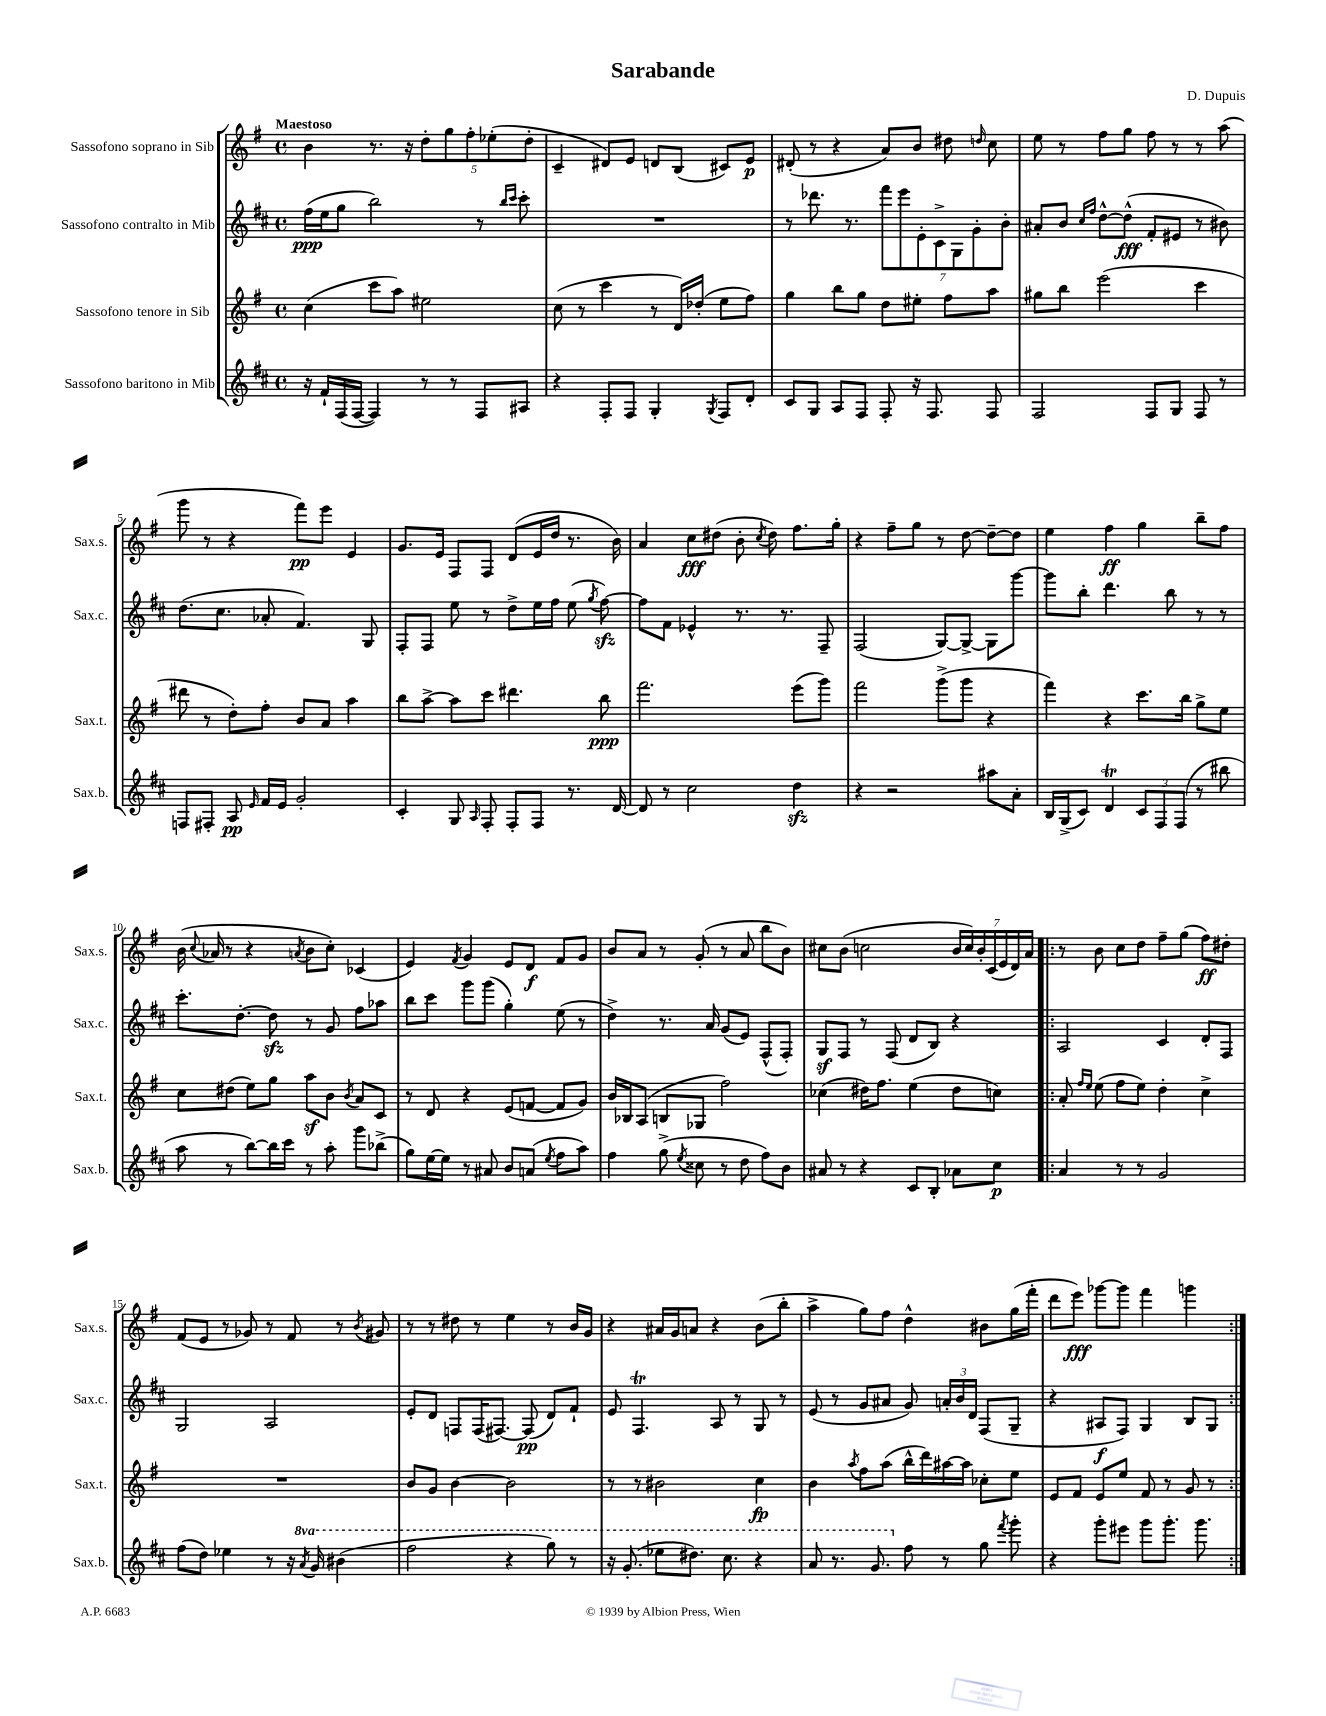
\header { title = "Sarabande" composer = "D. Dupuis" }
<<
\new StaffGroup <<
\new Staff = "s0" \with { instrumentName = "Sassofono soprano in Sib" shortInstrumentName = "Sax.s." } {
    \clef treble \key g \major \defaultTimeSignature \time 4/4 \tempo "Maestoso"
    \autoBeamOff b'4 r8. r16 \tuplet 5/4 { d''8[-. g''8 fis''8-. ees''8-.( d''8]-. } |
    c'4-- dis'8[) e'8] d'8[ b8]( cis'8[) e'8]\p |
    dis'8-.( r8 r4 a'8[) b'8] dis''8 \grace { d''16 } c''8 |
    e''8 r8 fis''8[ g''8] fis''8 r8 r8 a''8( |
    g'''8 r8 r4 fis'''8[\pp) e'''8] e'4 |
    g'8.[ e'16] fis8[ fis8] d'8[( e'16 d''16] r8. b'16) |
    a'4 c''8[\fff dis''8]( b'8-. \acciaccatura { c''8 } dis''8) fis''8.[ g''16]-. |
    r4 fis''8[-- g''8] r8 d''8~ d''8[~-- d''8] |
    e''4 fis''4\ff g''4 b''8[-- fis''8] |
    b'16( \appoggiatura { c''8 } aes'16 r8 r4 \acciaccatura { a'8 } b'8[ c''8]-.) ces'4( |
    e'4) \acciaccatura { fis'8 } g'4 e'8[ d'8]\f fis'8[ g'8] |
    b'8[ a'8] r8 g'8-.( r8 a'8 b''8[ b'8]) |
    cis''8[ b'8]( c''2 \tuplet 7/4 { b'16[ c''16) b'16-. c'16( e'16 d'16) a'16] } |
    \repeat volta 2 { r8 b'8 c''8[ d''8] fis''8[-- g''8]( fis''8[\ff) dis''8]-. |
    fis'8[( e'8] r8 ges'8) r8 fis'8 r8 \acciaccatura { b'8 } gis'8 |
    r8 r8 dis''8 r8 e''4 r8 b'16[ g'16] |
    r4 ais'16[ g'16 a'8] r4 b'8[( b''8]-. |
    a''4-> g''8[) fis''8] d''4-^ bis'8[ g''16( fis'''16]-. |
    d'''8[ e'''8]\fff) ges'''8[~ ges'''8] fis'''4 g'''4 | }
}
\new Staff = "s1" \with { instrumentName = "Sassofono contralto in Mib" shortInstrumentName = "Sax.c." } {
    \clef treble \key d \major \defaultTimeSignature \time 4/4
    \autoBeamOff fis''16[\ppp( e''16 g''8] b''2) r8 \grace { b''16[ cis'''16] } cis'''8-. |
    R1 |
    r8 des'''8. r8. \tuplet 7/4 { fis'''8[ e'''8 e'8-. cis'8-> g8 g'8-. b'8]-. } |
    ais'8[-. b'8] \grace { cis''16[ fis''16] } d''8[~-^ d''8]-^\fff( fis'8[-. eis'8] r8 bis'8) |
    d''8.[( cis''8.] aes'8-. fis'4.) g8 |
    fis8[-. fis8] e''8 r8 d''8[-> e''16 fis''16] e''8( \acciaccatura { g''8 } fis''8~\sfz) |
    fis''8[ fis'8] ees'4-^ r8. r8. fis8-- |
    fis2( g8[~) g8]~-> g8[ g'''8]~ |
    g'''8[ b''8]-. d'''4. b''8 r8 r8 |
    cis'''8.[-. d''8.]~-. d''8\sfz r8 g'8 fis''8[ aes''8] |
    b''8[ cis'''8] g'''8[ g'''8]( g''4-.) e''8( r8 |
    d''4->) r8. a'16 g'8[( e'8]) fis8[-^( fis8]-.) |
    g8[\sf fis8] r8 fis8( d'8[ b8]) r4 |
    \repeat volta 2 { a2 cis'4 d'8[-. fis8] |
    g2 a2 |
    e'8[-. d'8] f8[ f16( fis8.]~) fis8\pp( d'8[) fis'8]-! |
    e'8 fis4.\trill a8 r8 g8 r8 |
    e'8( r8 g'8[ ais'8] g'8) \tuplet 3/2 { a'16[-. b'16 d'16] } fis8[( g8]-- |
    r4 ais8[\f fis8]) g4 b8[ g8] | }
}
\new Staff = "s2" \with { instrumentName = "Sassofono tenore in Sib" shortInstrumentName = "Sax.t." } {
    \clef treble \key g \major \defaultTimeSignature \time 4/4
    \autoBeamOff c''4( c'''8[ a''8]) eis''2 |
    c''8( r8 c'''4 r8 d'16[) des''16]-.( e''8[ fis''8]) |
    g''4 b''8[ g''8] d''8[ eis''8]-. fis''8[ a''8] |
    gis''8[ b''8] e'''2( c'''4 |
    dis'''8 r8 d''8[-.) fis''8]-. b'8[ a'8] a''4 |
    b''8[ a''8]~-> a''8[ c'''8] dis'''4. b''8\ppp |
    fis'''2. e'''8[( g'''8]) |
    fis'''2 g'''8[->( g'''8] r4 |
    fis'''4) r4 c'''8.[ b''16] g''8[-> e''8] |
    c''8[ dis''8]( e''8[) g''8] a''8[\sf b'8] \acciaccatura { b'8 } a'8[ c'8] |
    r8 d'8 r4 e'8[( f'8]~ f'8[ g'8]) |
    b'16[ bes16 a8]( b8[ ges8] fis''2) |
    ces''4( dis''16[) fis''8.] e''4( dis''8[ c''8]) |
    \repeat volta 2 { a'8-. \grace { fis''16[ e''16] } e''8( fis''8[ e''8]) d''4-. c''4-> |
    R1 |
    b'8[ g'8] b'4~ b'2 |
    r8 r8 bis'2 c''4\fp |
    b'4 \acciaccatura { a''8 } fis''8[ a''8]( b''16[-^ d'''16) ais''16~ ais''16] ces''8[-. e''8] |
    e'8[ fis'8] e'8[ e''8] fis'8 r8 g'8 r8 | }
}
\new Staff = "s3" \with { instrumentName = "Sassofono baritono in Mib" shortInstrumentName = "Sax.b." } {
    \clef treble \key d \major \defaultTimeSignature \time 4/4 \set Staff.ottavationMarkups = #ottavation-simple-ordinals
    \autoBeamOff r16 fis'16[-! fis16( fis16]~ fis4) r8 r8 fis8[ ais8] |
    r4 fis8[-. fis8] g4-. \acciaccatura { g8 } fis8[ d'8]-. |
    cis'8[ g8] a8[ fis8] fis8-. r16 fis8. fis8 |
    fis2 fis8[ g8] fis8 r8 |
    f8[ fis8]-. a8\pp \grace { e'16 } fis'16[ e'16] g'2-. |
    cis'4-. g8 \grace { a16 } fis8-. fis8[-. fis8] r8. d'16~ |
    d'8 r8 cis''2 d''4\sfz |
    r4 r2 ais''8[ a'8]-. |
    b16[ g16->( cis'8]) d'4\trill \tuplet 3/2 { cis'8[ fis8 fis8]( } r8 bis''8 |
    a''8 r8 b''8[~) b''16 cis'''16] r8 a''8-. g'''8[ bes''8]->( |
    g''8[) e''16~ e''16] r8 ais'8 b'8[ a'8]( \acciaccatura { e''8 } fis''8[ a''8]) |
    fis''4 g''8->( \acciaccatura { e''8 } cisis''8 r8 d''8 fis''8[) b'8] |
    ais'8 r8 r4 cis'8[ b8]-. aes'8[ cis''8]\p |
    \repeat volta 2 { a'4 r8 r8 g'2 |
    fis''8[( d''8]) ees''4 r8 r16 \ottava #1 \acciaccatura { a''8 } g''16 bis''4( |
    fis'''2 r4 g'''8) r8 |
    r16 g''8.-.( ees'''8[ dis'''8.]) cis'''8. r4 |
    a''8 r8. g''8. \ottava #0 fis''8 r8 g''8 \acciaccatura { fis'''8 } g'''8-. |
    r4 g'''8[-. eis'''8] g'''8[ g'''8.]-. g'''8. | }
}
>>
>>
